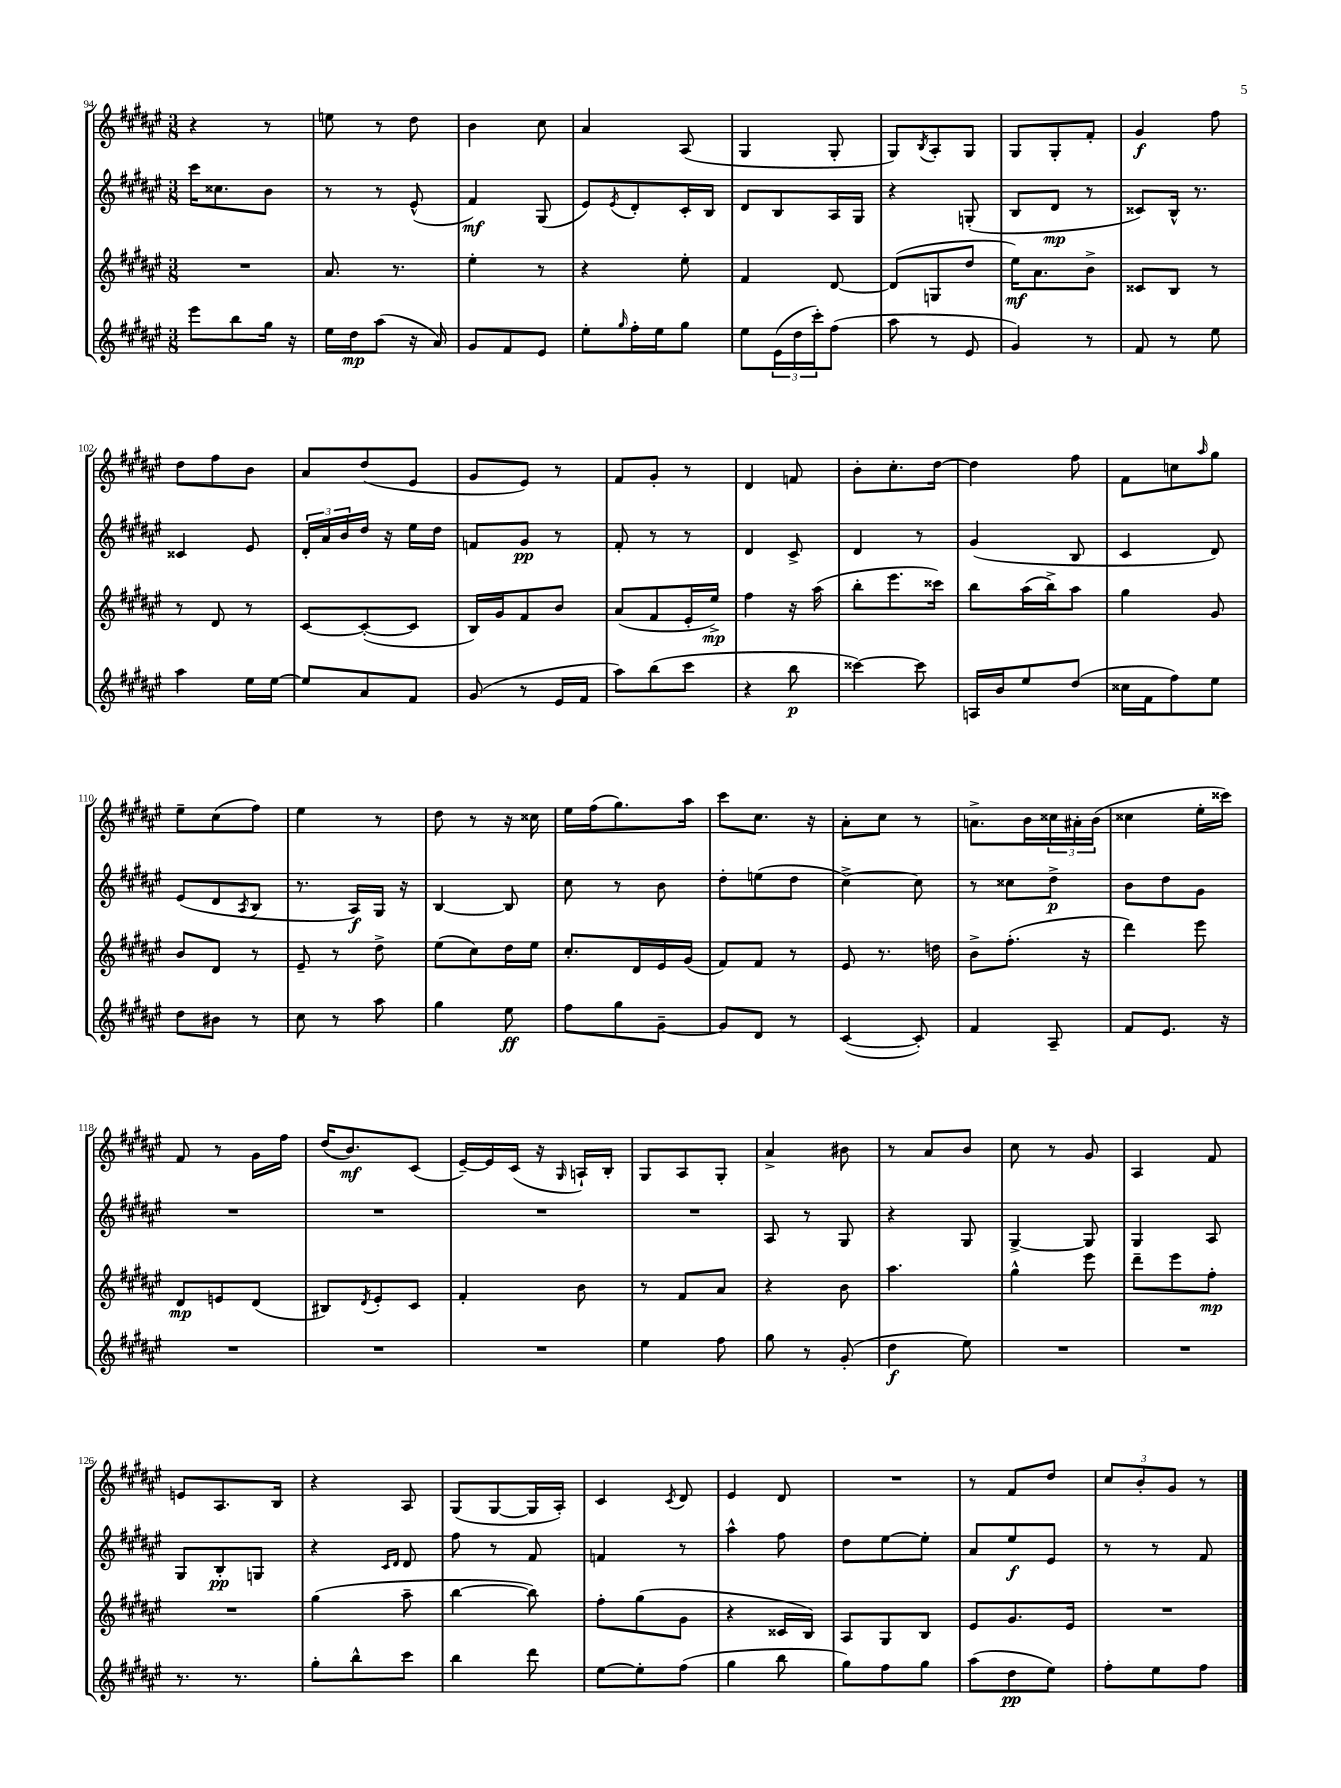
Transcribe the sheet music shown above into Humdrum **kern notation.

**kern	**kern	**kern	**kern
*staff4	*staff3	*staff2	*staff1
*clefG2	*clefG2	*clefG2	*clefG2
*k[f#c#g#d#a#e#]	*k[f#c#g#d#a#e#]	*k[f#c#g#d#a#e#]	*k[f#c#g#d#a#e#]
*M3/8	*M3/8	*M3/8	*M3/8
8eee#	4.r	16ccc#	4r
.	.	8.cc##	.
8bb	.	.	.
16gg#	.	8b	8r
16r	.	.	.
=	=	=	=
16ee#	8.a#	8r	8ee
16dd#	.	.	.
(8aa#	.	8r	8r
.	8.r	.	.
16r	.	(8e#^^	8dd#
16a#)	.	.	.
=	=	=	=
8g#	4ee#'	4f#)	4b
8f#	.	.	.
8e#	8r	(8G#	8cc#
=	=	=	=
8ee#'	4r	8e#)	4a#
16qqgg#	.	8qe#	.
16ff#'	.	8d#'	.
16ee#	.	.	.
8gg#	8ee#'	16c#'	(8A#
.	.	16B	.
=	=	=	=
8ee#	4f#	8d#	4G#
(24e#	.	8B	.
24dd#	.	.	.
24ccc#')	.	.	.
(8ff#	[8d#	16A#	8G#'
.	.	16G#	.
=	=	=	=
8aa#	(8d#]	4r	8G#)
.	.	.	8qB
8r	8G	.	8A#'
8e#	8dd#	(8G'	8G#
=	=	=	=
4g#)	16ee#)	8B	8G#
.	8.a#	.	.
.	.	8d#	8G#'
8r	8b^	8r	8f#'
=	=	=	=
8f#	8c##	8c##)	4g#
8r	8B	16B^^	.
.	.	8.r	.
8ee#	8r	.	8ff#
=	=	=	=
4aa#	8r	4c##	8dd#
.	8d#	.	8ff#
16ee#	8r	8e#	8b
[16ee#	.	.	.
=	=	=	=
8ee#]	[8c#	24d#'	8a#
.	.	24a#	.
.	.	24b	.
8a#	(8c#'_	16dd#	(8dd#
.	.	16r	.
8f#	8c#]	16ee#	8e#
.	.	16dd#	.
=	=	=	=
(8g#	16B)	8f	8g#
.	16g#	.	.
8r	8f#	8g#	8e#)
16e#	8b	8r	8r
16f#	.	.	.
=	=	=	=
8aa#)	(8a#	8f#'	8f#
(8bb	8f#	8r	8g#'
8ccc#	16e#'	8r	8r
.	16ee#^)	.	.
=	=	=	=
4r	4ff#	4d#	4d#
8bb	16r	8c#^	8f
.	(16aa#	.	.
=	=	=	=
[4ccc##)	8bb'	4d#	8b'
.	8.eee#	.	8.cc#'
8ccc##]	.	8r	.
.	16ccc##)	.	[16dd#
=	=	=	=
16A	8bb	(4g#	4dd#]
16b	.	.	.
8ee#	(16aa#	.	.
.	16bb^)	.	.
(8dd#	8aa#	8B	8ff#
=	=	=	=
16cc##	4gg#	4c#	8f#
16f#	.	.	.
8ff#)	.	.	8cc
.	.	.	16qqaa#
8ee#	8g#	8d#)	8gg#
=	=	=	=
8dd#	8b	(8e#	8ee#~
8b#	8d#	8d#	(8cc#
.	.	8qA#	.
8r	8r	8B	8ff#)
=	=	=	=
8cc#	8e#~	8.r	4ee#
8r	8r	.	.
.	.	16A#)	.
8aa#	8dd#^	16G#	8r
.	.	16r	.
=	=	=	=
4gg#	(8ee#	[4B	8dd#
.	8cc#)	.	8r
8ee#	16dd#	8B]	16r
.	16ee#	.	16cc##
=	=	=	=
8ff#	8.cc#'	8cc#	16ee#
.	.	.	(16ff#
8gg#	.	8r	8.gg#)
.	16d#	.	.
[8g#~	16e#	8b	.
.	(16g#	.	16aa#
=	=	=	=
8g#]	8f#)	8dd#'	8ccc#
8d#	8f#	(8ee	8.cc#
8r	8r	8dd#	.
.	.	.	16r
=	=	=	=
([4c#	8e#	[4cc#^)	8a#'
.	8.r	.	8cc#
8c#'])	.	8cc#]	8r
.	16dd	.	.
=	=	=	=
4f#	8b^	8r	8.a^
.	(8.ff#'	8cc##	.
.	.	.	16b
8A#~	.	8dd#^	24cc##
.	.	.	24a#'
.	16r	.	.
.	.	.	(24b
=	=	=	=
8f#	4ddd#)	8b	4cc##
8.e#	.	8dd#	.
.	8eee#	8g#	16ee#'
16r	.	.	16ccc##)
=	=	=	=
4.r	8d#	4.r	8f#
.	8e	.	8r
.	(8d#	.	16g#
.	.	.	16ff#
=	=	=	=
4.r	8B#)	4.r	(16dd#
.	.	.	8.b)
.	8qd#	.	.
.	8e#'	.	.
.	8c#	.	(8c#
=	=	=	=
4.r	4f#'	4.r	[16e#~)
.	.	.	16e#]
.	.	.	(16c#
.	.	.	16r
.	.	.	16qqG#
.	8b	.	16A`)
.	.	.	16B'
=	=	=	=
4ee#	8r	4.r	8G#
.	8f#	.	8A#
8ff#	8a#	.	8G#'
=	=	=	=
8gg#	4r	8A#	4a#^
8r	.	8r	.
(8g#'	8b	8G#	8b#
=	=	=	=
4dd#	4.aa#	4r	8r
.	.	.	8a#
8ee#)	.	8G#	8b
=	=	=	=
4.r	4gg#^^	[4G#^	8cc#
.	.	.	8r
.	8eee#	8G#]	8g#
=	=	=	=
4.r	8ddd#~	4G#	4A#
.	8eee#	.	.
.	8ff#'	8A#	8f#
=	=	=	=
8.r	4.r	8G#	8e
.	.	8B'	8.A#
8.r	.	.	.
.	.	8G	.
.	.	.	16B
=	=	=	=
8gg#'	(4gg#	4r	4r
8bb^^	.	.	.
.	.	16qqc#	.
.	.	16qqd#	.
8ccc#	8aa#~	8d#	8A#
=	=	=	=
4bb	[4bb	8ff#	(8G#
.	.	8r	[8G#
8ddd#	8bb])	8f#	16G#]
.	.	.	16A#')
=	=	=	=
[8ee#	8ff#'	4f	4c#
8ee#']	(8gg#	.	.
.	.	.	8qc#
(8ff#	8g#	8r	8d#
=	=	=	=
4gg#	4r	4aa#^^	4e#
8bb	16c##	8ff#	8d#
.	16B)	.	.
=	=	=	=
8gg#)	8A#	8dd#	4.r
8ff#	8G#	[8ee#	.
8gg#	8B	8ee#']	.
=	=	=	=
(8aa#	8e#	8a#	8r
8dd#	8.g#	8ee#	8f#
8ee#)	.	8e#	8dd#
.	16e#	.	.
=	=	=	=
8ff#'	4.r	8r	12cc#
.	.	.	12b'
8ee#	.	8r	.
.	.	.	12g#
8ff#	.	8f#	8r
==	==	==	==
*-	*-	*-	*-
